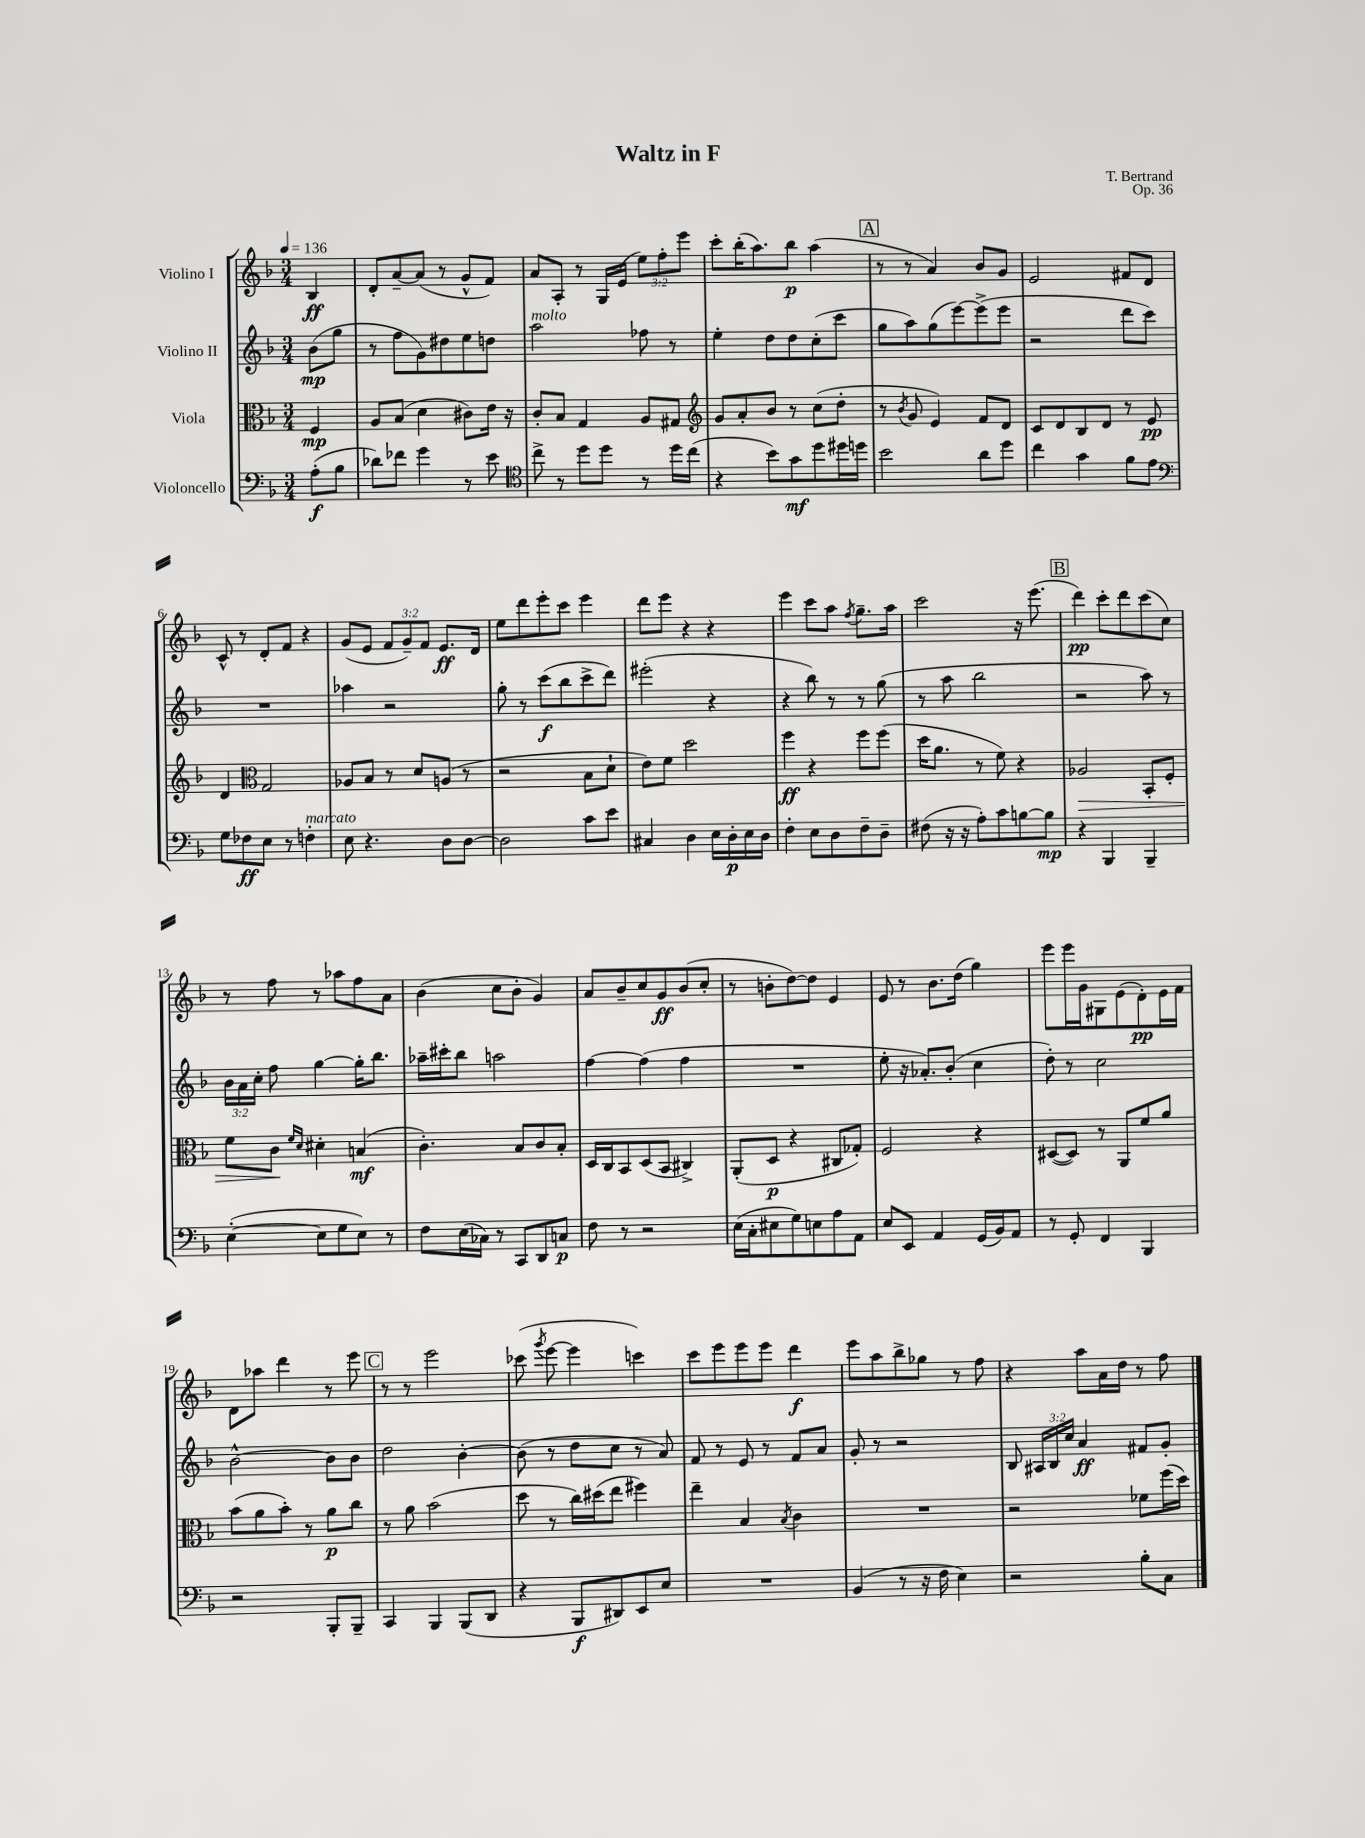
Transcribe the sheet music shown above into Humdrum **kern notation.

**kern	**kern	**kern	**kern
*staff4	*staff3	*staff2	*staff1
*clefF4	*clefC3	*clefG2	*clefG2
*k[b-]	*k[b-]	*k[b-]	*k[b-]
*M3/4	*M3/4	*M3/4	*M3/4
*MM136	*MM136	*MM136	*MM136
(8A'	4F	(8b-	4B-
8B-	.	8gg	.
=	=	=	=
8d-)	8A	8r	8d'
8f-	(8B-	8ff	[8a~
4g	4d	8g)	(8a]
.	.	8dd#	8r
8r	8c#)	8ee	8g^^
8e	16e	8dd	8f)
.	16r	.	.
=	=	=	=
*clefC4	*	*	*
8cc^	8c'	2aa	8a
8r	8B-	.	8A'
8dd	4G	.	8r
8dd	.	.	16G
.	.	.	(16e
8r	8A	8ff-	12ee)
.	.	.	12ff'
16dd	8G#	8r	.
.	.	.	12eee
(16cc	.	.	.
=	=	=	=
*	*clefG2	*	*
4r	8g	4ee'	8ccc'
.	8a'	.	(16bb-'
.	.	.	8.aa)
8b-)	8b-	8dd	.
8g	8r	8dd	8bb-
8dd	(8cc	(8cc'	(4aa
16dd#	8dd'	8ccc	.
16dd	.	.	.
=	=	=	=
2b-	8r	8gg	8r
.	8qb-	.	.
.	8g	8aa)	8r
.	4e)	(8gg	4a)
.	.	[8eee)	.
8a	8f	(8eee^]	8b-
8dd	8d	8eee	8g
=	=	=	=
4cc	8c	2r	2e
.	8d	.	.
4g	8B-	.	.
.	8d	.	.
8f	8r	8ddd	8f#
8e	8e	8ccc)	8d
=	=	=	=
*clefF4	*	*	*
8G	4d	2.r	8c^^
8F-	.	.	8r
*	*clefC3	*	*
8E	2G	.	8d'
8r	.	.	8f
4F'	.	.	4r
=	=	=	=
8E	8A-	4aa-	(8g
4.r	8B-	.	8e
.	8r	2r	12f
.	.	.	12g~)
.	8d	.	.
.	.	.	12f
8D	(8A	.	8.e
[8D	8r	.	.
.	.	.	16d
=	=	=	=
2D]	2r	8gg'	8ee
.	.	8r	8ddd
.	.	(8ccc	8eee'
.	.	8bb-	8ccc
8c	8B-	8ccc^	4eee
8e	8d`	8ddd)	.
=	=	=	=
4C#	8e)	(2eee#'	8ddd
.	8f	.	8eee
4D	2dd	.	4r
16E	.	4r	4r
16D'	.	.	.
16E	.	.	.
16D	.	.	.
=	=	=	=
4F'	4ff	4r	4eee
8E	4r	8bb-)	8ccc
8D	.	8r	8aa
.	.	.	8qff
8F~	8ff	8r	8.gg~
8D~	(8ff	(8gg	.
.	.	.	16aa
=	=	=	=
(8F#	16dd	8r	2ccc
.	8.a	.	.
16r	.	8aa	.
16r	.	.	.
8A')	8r	2bb-	.
8c	8f)	.	.
[8B	4r	.	16r
.	.	.	(8.eee
8B]	.	.	.
=	=	=	=
4r	2A-	2r	4ddd)
4BBB-	.	.	8ccc'
.	.	.	8ddd
4BBB-~	8BB-'	8aa)	(8ccc
.	8F'	8r	8cc)
=	=	=	=
([4E'	8f	24b-	8r
.	.	24a	.
.	.	24cc'	.
.	8c	8ff	8ff
.	16qqf	.	.
.	16qqd	.	.
8E]	4d#'	[4gg	8r
8G	.	.	8aa-
8E)	(4B	16gg']	8ff
.	.	8.bb-	.
8r	.	.	8a
=	=	=	=
8F	4.c')	16aa-~	(4b-
.	.	16ccc#'	.
(16E	.	8bb-	.
16C-)	.	.	.
8r	.	2aa	8cc
8CC	8B-	.	8b-'
8DD	8c	.	4g)
8C	8B-'	.	.
=	=	=	=
8F	16D	[4ff	8a
.	16C	.	.
8r	8BB-	.	8b-~
2r	(8D	(4ff]	8cc
.	8BB-	.	8g
.	4C#^)	4ff	(8b-
.	.	.	8cc'
=	=	=	=
(16E	(8AA'	2.r	8r
16C'	.	.	.
8E#	8D	.	8b'
8G)	4r	.	[8dd)
8E	.	.	8dd]
8A	8C#	.	4e
8AA	8G-')	.	.
=	=	=	=
8E	2F	8ee'	8e
8EE	.	16r	8r
.	.	8.a-')	.
4AA	.	.	8.b-
.	.	(8b-'	.
.	.	.	(16dd
(16GG	4r	4cc	4gg)
16BB-)	.	.	.
8AA	.	.	.
=	=	=	=
8r	([8D#	8dd')	8eee
8GG'	8D#])	8r	16eee
.	.	.	16g
4FF	8r	2cc	8G#
.	8AA	.	(8e
4BBB-	8f	.	8d')
.	8a	.	16e
.	.	.	16f
=	=	=	=
2r	(8b-	[2b-^^	8d
.	8a	.	8aa-
.	8b-')	.	4ddd
.	8r	.	.
8BBB-'	8a	8b-]	8r
8BBB-~	8cc	8b-	8eee
=	=	=	=
4CC	8r	2dd	8r
.	8a	.	8r
4BBB-	(2b-	.	2eee
(8BBB-	.	[4b-'	.
8DD	.	.	.
=	=	=	=
4r	8dd	(8b-]	(8ccc-
.	.	.	8qggg
.	8r	8r	[8eee
8BBB-	16cc)	8dd	4eee]
.	(16dd#	.	.
8DD#)	8ee	8cc	.
8EE	4ff#)	8r	4ccc)
8E	.	8a)	.
=	=	=	=
2.r	4ee~	8f	8ccc
.	.	8r	8eee
.	4B-	8e	8eee
.	.	8r	8eee
.	8qB-	.	.
.	4c	8f	4ddd
.	.	8a	.
=	=	=	=
(4BB-	2.r	8g'	8eee
.	.	8r	8aa
8r	.	2r	8bb-^
16r	.	.	8gg-
16F	.	.	.
4E)	.	.	8r
.	.	.	8ff
=	=	=	=
2r	2r	8B-	4r
.	.	24A#	.
.	.	24B-	.
.	.	24cc	.
.	.	4a	8aa
.	.	.	16a
.	.	.	16dd
8B-'	8f-	8f#	8r
8C	(16ff	8g'	8ff
.	16dd)	.	.
==	==	==	==
*-	*-	*-	*-
